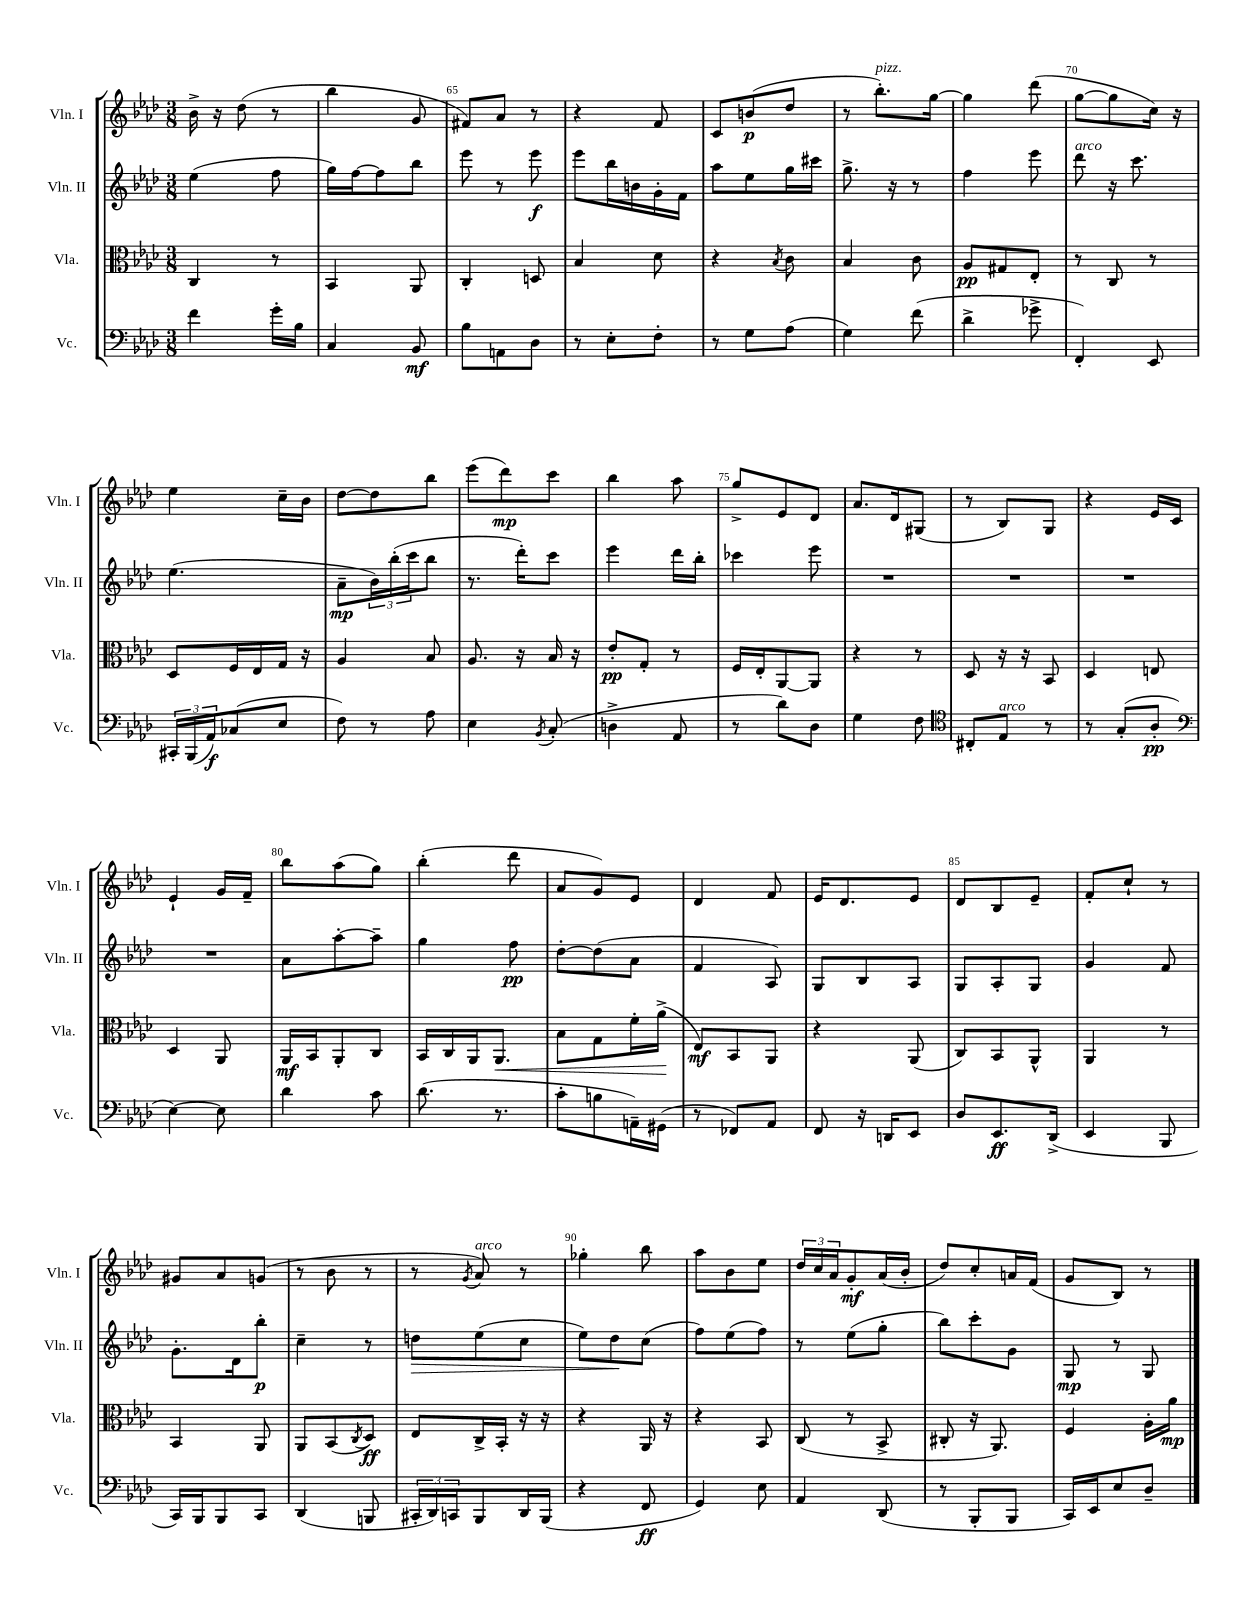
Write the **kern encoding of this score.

**kern	**kern	**kern	**kern
*staff4	*staff3	*staff2	*staff1
*clefF4	*clefC3	*clefG2	*clefG2
*k[b-e-a-d-]	*k[b-e-a-d-]	*k[b-e-a-d-]	*k[b-e-a-d-]
*M3/8	*M3/8	*M3/8	*M3/8
4f	4C	(4ee-	16b-^
.	.	.	16r
.	.	.	(8dd-
16g'	8r	8ff	8r
16B-	.	.	.
=	=	=	=
4C	4BB-	16gg)	4bb-
.	.	[16ff	.
.	.	8ff]	.
8BB-	8AA-	8bb-	8g
=	=	=	=
8B-	4C'	8eee-	8f#)
8AA	.	8r	8a-
8D-	8D	8eee-	8r
=	=	=	=
8r	4B-	8eee-	4r
8E-'	.	16bb-	.
.	.	16b	.
8F'	8d-	16g'	8f
.	.	16f	.
=	=	=	=
8r	4r	8aa-	8c
8G	.	8ee-	(8b
.	8qB-	.	.
(8A-	8c	16gg	8dd-
.	.	16ccc#	.
=	=	=	=
4G)	4B-	8.gg^	8r
.	.	.	8.bb-')
.	.	16r	.
(8f	8c	8r	.
.	.	.	[16gg
=	=	=	=
4d-^	8A-	4ff	4gg]
.	8G#	.	.
8g-^	8E-'	8eee-	(8ddd-
=	=	=	=
4FF')	8r	8ddd-	[8gg
.	8C	16r	8gg]
.	.	8.ccc	.
8EE-	8r	.	16cc)
.	.	.	16r
=	=	=	=
24CC#'	8D-	(4.ee-	4ee-
(24BBB-	.	.	.
24AA-)	.	.	.
(8C-	16F	.	.
.	16E-	.	.
8E-	16G	.	16cc~
.	16r	.	16b-
=	=	=	=
8F)	4A-	8a-~	[8dd-
8r	.	24b-)	8dd-]
.	.	(24bb-'	.
.	.	24ccc	.
8A-	8B-	8bb-	8bb-
=	=	=	=
4E-	8.A-	8.r	(8eee-
.	.	.	8ddd-)
.	16r	16ddd-')	.
8qBB-	.	.	.
(8C'	16B-	8ccc	8ccc
.	16r	.	.
=	=	=	=
4D^	8e-'	4eee-	4bb-
.	8G'	.	.
8AA-	8r	16ddd-	8aa-
.	.	16bb-'	.
=	=	=	=
8r	16F	4ccc-	8gg^
.	16E-'	.	.
8d-)	[8AA-	.	8e-
8D-	8AA-]	8eee-	8d-
=	=	=	=
4G	4r	4.r	8.a-
.	.	.	16d-
8F	8r	.	(8G#
=	=	=	=
*clefC4	*	*	*
8C#'	8D-	4.r	8r
8E-	16r	.	8B-)
.	16r	.	.
8r	8BB-	.	8G
=	=	=	=
8r	4D-	4.r	4r
(8G'	.	.	.
8A-'	8E	.	16e-
.	.	.	16c
=	=	=	=
*clefF4	*	*	*
[4E-)	4D-	4.r	4e-`
8E-]	8AA-	.	16g
.	.	.	16f~
=	=	=	=
4d-	16AA-	8a-	8bb-
.	16BB-	.	.
.	8AA-'	[8aa-'	(8aa-
8c	8C	8aa-~]	8gg)
=	=	=	=
(8.d-	16BB-	4gg	(4bb-'
.	16C	.	.
.	16AA-	.	.
8.r	8.AA-	.	.
.	.	8ff	8ddd-
=	=	=	=
8c'	8B-	[8dd-'	8a-
8B	8G	(8dd-]	8g)
16AA~)	16f'	8a-	8e-
(16GG#	(16a-^	.	.
=	=	=	=
8r	8E-)	4f	4d-
8FF-)	8BB-	.	.
8AA-	8AA-	8A-)	8f
=	=	=	=
8FF	4r	8G	16e-
.	.	.	8.d-
16r	.	8B-	.
16DD	.	.	.
8EE-	(8AA-	8A-	8e-
=	=	=	=
8D-	8C)	8G	8d-
8.EE-	8BB-	8A-'	8B-
.	8AA-^^	8G	8e-~
(16DD-^	.	.	.
=	=	=	=
4EE-	4AA-	4g	8f'
.	.	.	8cc`
8BBB-	8r	8f	8r
=	=	=	=
16CC)	4BB-	8.g'	8g#
16BBB-	.	.	.
8BBB-	.	.	8a-
.	.	16d-	.
8CC	8AA-	8bb-'	(8g
=	=	=	=
(4DD-	8AA-	4cc~	8r
.	(8BB-	.	8b-
.	8qC	.	.
8BBB	8D-)	8r	8r
=	=	=	=
24CC#'	8E-	8dd	8r
24DD-)	.	.	.
24CC	.	.	.
.	.	.	8qg
8BBB-	16C^	(8ee-	8a-)
.	16BB-'	.	.
16DD-	16r	8cc	8r
(16BBB-	16r	.	.
=	=	=	=
4r	4r	8ee-)	4gg-'
.	.	8dd-	.
8FF	16AA-	(8cc	8bb-
.	16r	.	.
=	=	=	=
4GG)	4r	8ff)	8aa-
.	.	(8ee-	8b-
8E-	8BB-	8ff)	8ee-
=	=	=	=
4AA-	(8C	8r	24dd-
.	.	.	24cc
.	.	.	24a-
.	8r	(8ee-	8g'
(8DD-	8BB-^	8gg'	(16a-
.	.	.	16b-'
=	=	=	=
8r	8C#'	8bb-)	8dd-)
8BBB-'	16r	8ccc'	8cc'
.	8.AA-)	.	.
8BBB-	.	8g	16a
.	.	.	(16f
=	=	=	=
16CC)	4F	8G	8g
16EE-	.	.	.
8E-	.	8r	8B-)
8D-~	16A-'	8G	8r
.	16a-	.	.
==	==	==	==
*-	*-	*-	*-
